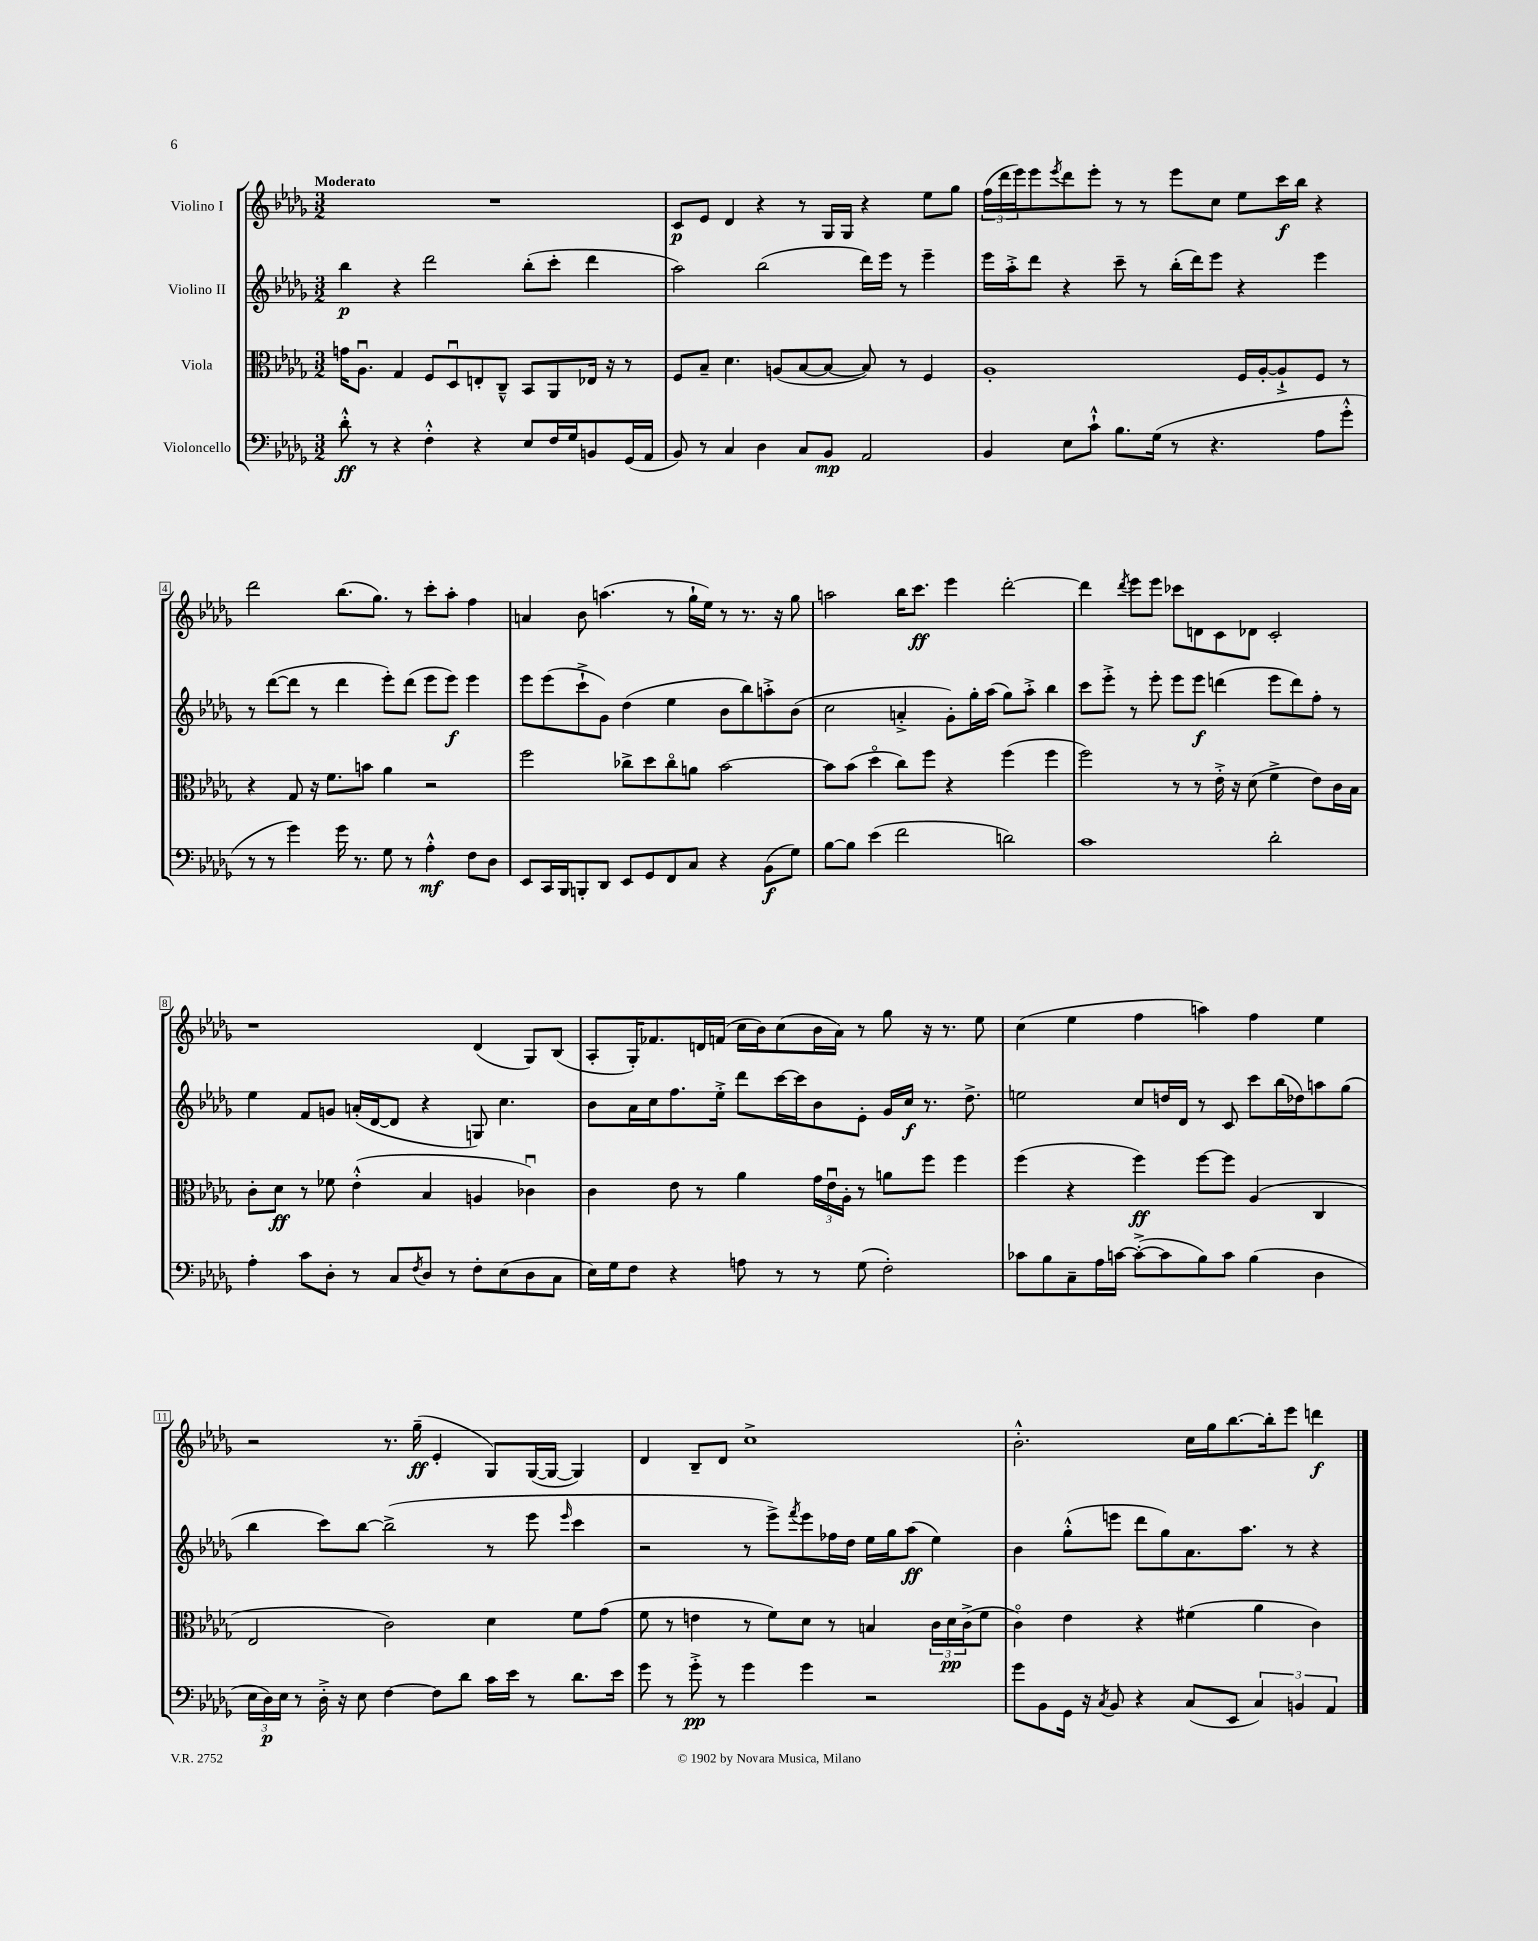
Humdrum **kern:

**kern	**dynam	**kern	**dynam	**kern	**dynam	**kern	**dynam
*part4	*part4	*part3	*part3	*part2	*part2	*part1	*part1
*staff4	*staff4	*staff3	*staff3	*staff2	*staff2	*staff1	*staff1
*I"Violoncello	*	*I"Viola	*	*I"Violino II	*	*I"Violino I	*
*clefF4	*	*clefC3	*	*clefG2	*	*clefG2	*
*k[b-e-a-d-g-]	*	*k[b-e-a-d-g-]	*	*k[b-e-a-d-g-]	*	*k[b-e-a-d-g-]	*
*M3/2	*	*M3/2	*	*M3/2	*	*M3/2	*
=1	=1	=1	=1	=1	=1	=1	=1
!	!	!	!	!	!	!LO:TX:a:B:t=Moderato	!
8d-'^^\	ff	16gn\KL	.	4bb-\	p	1.r	.
.	.	8.A-u\J	.	.	.	.	.
8r	.	.	.	.	.	.	.
4r	.	4G-/	.	4r	.	.	.
4F'^^\	.	8F/L	.	2ddd-\	.	.	.
.	.	8D-u/	.	.	.	.	.
4r	.	8En'/	.	.	.	.	.
.	.	8C~^^/J	.	.	.	.	.
8E-/L	.	8BB-/L	.	(8bb-'\L	.	.	.
16F/L	.	8AA-/	.	8ccc'\J	.	.	.
16G-/J	.	.	.	.	.	.	.
8BBn/	.	16E-X/Jk	.	4ddd-\	.	.	.
.	.	16r	.	.	.	.	.
(16GG-/L	.	8r	.	.	.	.	.
16AA-/JJ	.	.	.	.	.	.	.
=2	=2	=2	=2	=2	=2	=2	=2
8BB-/)	.	8F/L	.	2aa-\)	.	8c/L	p
8r	.	8B-~/J	.	.	.	8e-/J	.
4C/	.	4.d-\	.	.	.	4d-/	.
4D-\	.	.	.	(2bb-\	.	4r	.
.	.	(8An/L	.	.	.	.	.
8C/L	.	[8B-/	.	.	.	8r	.
8BB-/J	mp	8B-/J_	.	.	.	16G-/LL	.
.	.	.	.	.	.	16G-/JJ	.
2AA-/	.	8B-/])	.	16ddd-\LL)	.	4r	.
.	.	.	.	16eee-\JJ	.	.	.
.	.	8r	.	8r	.	.	.
.	.	4F/	.	4eee-~\	.	8ee-\L	.
.	.	.	.	.	.	8gg-\J	.
=3	=3	=3	=3	=3	=3	=3	=3
4BB-/	.	1A-'	.	16eee-\LL	.	(24ff\LL	.
.	.	.	.	.	.	24ddd-\	.
.	.	.	.	16aa-'^\J	.	.	.
.	.	.	.	.	.	24eee-\J)	.
.	.	.	.	8ddd-\J	.	8eee-\	.
.	.	.	.	.	.	8qeee-/	.
8E-\L	.	.	.	4r	.	8ddd-\	.
8c`^^\J	.	.	.	.	.	8eee-'\J	.
8.B-\L	.	.	.	8ccc~\	.	8r	.
.	.	.	.	8r	.	8r	.
(16G-\Jk	.	.	.	.	.	.	.
8r	.	.	.	(16bb-'\LL	.	8eee-\L	.
.	.	.	.	16ddd-\J)	.	.	.
4.r	.	.	.	8eee-\J	.	8cc\J	.
.	.	16F/LL	.	4r	.	8ee-\L	.
.	.	[16A-'/J	.	.	.	.	.
.	.	8A-`^/]	.	.	.	16ccc\L	f
.	.	.	.	.	.	16bb-\JJ	.
8A-\L	.	8F/J	.	4eee-\	.	4r	.
8g-'^^\J	.	8r	.	.	.	.	.
!!LO:LB:g=z
=4	=4	=4	=4	=4	=4	=4	=4
8r	.	4r	.	8r	.	2ddd-\	.
8r	.	.	.	([8ddd-\L	.	.	.
4g-\)	.	8G-/	.	8ddd-\J]	.	.	.
.	.	16r	.	8r	.	.	.
.	.	8.f\L	.	.	.	.	.
16g-\	.	.	.	4ddd-\	.	(8.bb-\L	.
8.r	.	.	.	.	.	.	.
.	.	8bn\J	.	.	.	.	.
.	.	.	.	.	.	8.gg-\J)	.
8G-\	.	4a-\	.	8eee-'\L)	.	.	.
8r	.	.	.	(8ddd-\J	.	8r	.
4A-'^^\	mf	2r	.	8eee-\L	.	8ccc'\L	.
.	.	.	.	8eee-\J)	f	8aa-'\J	.
8F\L	.	.	.	4eee-\	.	4ff\	.
8D-\J	.	.	.	.	.	.	.
=5	=5	=5	=5	=5	=5	=5	=5
8EE-/L	.	2ff\	.	8eee-\L	.	4an/	.
16CC/L	.	.	.	(8eee-\	.	.	.
16BBB-/J	.	.	.	.	.	.	.
8BBBn'/	.	.	.	8ccc`^\	.	8b-\	.
8DD-/J	.	.	.	8g-\J)	.	(4.aan\	.
8EE-/L	.	8cc-X^\L	.	(4dd-\	.	.	.
8GG-/	.	8dd-\	.	.	.	.	.
8FF/	.	8cc-\	.	4ee-\	.	8r	.
8C/J	.	8an\J	.	.	.	16gg-`\LL	.
.	.	.	.	.	.	16ee-\JJ)	.
4r	.	[2b-\	.	8b-\L	.	8r	.
.	.	.	.	8bb-\)	.	8.r	.
(8BB-\L	f	.	.	8aan'^\	.	.	.
.	.	.	.	.	.	16r	.
8G-\J)	.	.	.	(8b-\J	.	8gg-\	.
=6	=6	=6	=6	=6	=6	=6	=6
[8B-\L	.	8b-\L]	.	2cc\	.	2aan\	.
8B-\J]	.	(8b-\J	.	.	.	.	.
(4e-\	.	4dd-\	.	.	.	.	.
2f\	.	8cc\L)	.	4an'^/	.	16bb-\KL	.
.	.	.	.	.	.	8.ccc\J	ff
.	.	8ff\J	.	.	.	.	.
.	.	4r	.	8g-'\L)	.	4eee-\	.
.	.	.	.	16gg-'\L	.	.	.
.	.	.	.	(16aa-\JJ	.	.	.
2dn\)	.	(4ff\	.	8gg-\L)	.	[2ddd-'\	.
.	.	.	.	8aa-'^\J	.	.	.
.	.	4ff\	.	4bb-\	.	.	.
=7	=7	=7	=7	=7	=7	=7	=7
1c	.	2ff\)	.	8ccc\L	.	4ddd-\]	.
.	.	.	.	8eee-'^\J	.	.	.
.	.	.	.	.	.	8qddd-/	.
.	.	.	.	8r	.	8eee-\L	.
.	.	.	.	8eee-'\	.	8eee-\J	.
.	.	8r	.	8eee-\L	.	8ccc-X\L	.
.	.	8r	.	8eee-\J	f	8dn\	.
.	.	16e-'^\	.	(4dddn\	.	8c\	.
.	.	16r	.	.	.	.	.
.	.	(8d-\	.	.	.	8d-X\J	.
2d-'\	.	4f^\	.	8eee-\L	.	2c'/	.
.	.	.	.	8ddd\)	.	.	.
.	.	8e-\L)	.	8ff'\J	.	.	.
.	.	16c\L	.	8r	.	.	.
.	.	16B-\JJ	.	.	.	.	.
!!LO:LB:g=z
=8	=8	=8	=8	=8	=8	=8	=8
4A-'\	.	8c'\L	.	4ee-\	.	1r	.
.	.	8d-\J	ff	.	.	.	.
8c\L	.	8r	.	8f/L	.	.	.
8D-'\J	.	8f-X\	.	8gn/J	.	.	.
8r	.	(4e-'^^\	.	(16an'/LL	.	.	.
.	.	.	.	[16d-/J	.	.	.
8C/L	.	.	.	8d-/J]	.	.	.
8qF/	.	.	.	.	.	.	.
8D-/J	.	4B-/	.	4r	.	.	.
8r	.	.	.	.	.	.	.
8F'\L	.	4An/	.	8Gn/)	.	(4d-/	.
(8E-\	.	.	.	4.cc\	.	.	.
8D-\	.	4c-Xu\)	.	.	.	8G-/L)	.
8C\J	.	.	.	.	.	(8B-/J	.
=9	=9	=9	=9	=9	=9	=9	=9
16E-\LL)	.	4c\	.	8b-\L	.	8A-'/L	.
16G-\J	.	.	.	.	.	.	.
8F\J	.	.	.	16a-\L	.	16G-'/K)	.
.	.	.	.	16cc\J	.	8.f-X/	.
4r	.	8e-\	.	8.ff\	.	.	.
.	.	8r	.	.	.	16dn/L	.
.	.	.	.	16ee-'^\Jk	.	(16fn/JJ	.
8An\	.	4a-\	.	8ddd-\L	.	16cc\LL	.
.	.	.	.	.	.	16b-\J)	.
8r	.	.	.	[16ccc\L	.	(8cc\	.
.	.	.	.	16ccc\J]	.	.	.
8r	.	24g-\LL	.	8b-\	.	16b-\L	.
.	.	24e-u\	.	.	.	.	.
.	.	.	.	.	.	16a-\JJ)	.
.	.	24A-'\JJ	.	.	.	.	.
(8G-\	.	8r	.	8e-'\J	.	8r	.
2F'\)	.	8an\L	.	16g-/LL	.	8gg-\	.
.	.	.	.	16cc/JJ	f	.	.
.	.	8ff\J	.	8.r	.	16r	.
.	.	.	.	.	.	8.r	.
.	.	4ff\	.	.	.	.	.
.	.	.	.	8.dd-^\	.	.	.
.	.	.	.	.	.	8ee-\	.
=10	=10	=10	=10	=10	=10	=10	=10
8c-X\L	.	(4ff\	.	2een\	.	(4cc\	.
8B-\	.	.	.	.	.	.	.
8C~\	.	4r	.	.	.	4ee-\	.
16A-\L	.	.	.	.	.	.	.
[16cn\JJ	.	.	.	.	.	.	.
(8c'^\L_	.	4ff\)	ff	8cc/L	.	4ff\	.
8c\]	.	.	.	16ddn/L	.	.	.
.	.	.	.	16d-/JJ	.	.	.
8B-\)	.	[8ff\L	.	8r	.	4aan\)	.
8c\J	.	8ff\J]	.	8c/	.	.	.
(4B-\	.	(4A-/	.	8ccc\L	.	4ff\	.
.	.	.	.	(16bb-\L	.	.	.
.	.	.	.	16dd-X\J)	.	.	.
4D-\	.	4C/	.	8aan\	.	4ee-\	.
.	.	.	.	(8gg-\J	.	.	.
!!LO:LB:g=z
=11	=11	=11	=11	=11	=11	=11	=11
24E-\LL	.	2E-/	.	4bb-\	.	2r	.
24D-\)	p	.	.	.	.	.	.
24E-\JJ	.	.	.	.	.	.	.
8r	.	.	.	.	.	.	.
16D-'^\	.	.	.	8ccc\L)	.	.	.
16r	.	.	.	.	.	.	.
8E-\	.	.	.	[8bb-\J	.	.	.
[4F\	.	2c\)	.	(2bb-^\]	.	8.r	.
.	.	.	.	.	.	(16gg-~\	ff
8F\L]	.	.	.	.	.	4e-'/	.
8d-\J	.	.	.	.	.	.	.
16c\LL	.	4d-\	.	8r	.	8G-/L)	.
16e-\JJ	.	.	.	.	.	.	.
8r	.	.	.	8eee-\	.	([16G-/L	.
.	.	.	.	.	.	16G-/JJ_	.
.	.	.	.	16qqeee-/	.	.	.
8.d-\L	.	8f\L	.	4ccc\	.	4G-/])	.
.	.	(8g-\J	.	.	.	.	.
16e-\Jk	.	.	.	.	.	.	.
=12	=12	=12	=12	=12	=12	=12	=12
8g-\	.	8f\	.	2r	.	4d-/	.
8r	.	8r	.	.	.	.	.
8g-'^\	pp	4en\	.	.	.	8B-~/L	.
8r	.	.	.	.	.	8d-/J	.
4g-\	.	8r	.	8r	.	1cc^	.
.	.	8f\L)	.	8eee-^\L)	.	.	.
.	.	.	.	8qfff/	.	.	.
4g-\	.	8d-\J	.	8eee-\	.	.	.
.	.	8r	.	16ff-X\L	.	.	.
.	.	.	.	16dd-\JJ	.	.	.
2r	.	4Bn/	.	16ee-\LL	.	.	.
.	.	.	.	16gg-\J	.	.	.
.	.	.	.	(8aa-\J	ff	.	.
.	.	24c\LL	.	4ee-\)	.	.	.
.	.	24d-\	pp	.	.	.	.
.	.	(24c^\J	.	.	.	.	.
.	.	8f\J	.	.	.	.	.
=13	=13	=13	=13	=13	=13	=13	=13
8g-\L	.	4c\)	.	4b-\	.	2.b-'^^\	.
8BB-\	.	.	.	.	.	.	.
16GG-\Jk	.	4e-\	.	(8gg-'^^\L	.	.	.
16r	.	.	.	.	.	.	.
8qC/	.	.	.	.	.	.	.
8BB-/	.	.	.	8eeen\J	.	.	.
4r	.	4r	.	8ddd-\L	.	.	.
.	.	.	.	8gg-\)	.	.	.
(8C/L	.	(4f#X\	.	8.a-\	.	16cc\LL	.
.	.	.	.	.	.	16gg-\J	.
8EE-/J	.	.	.	.	.	[8.bb-\	.
.	.	.	.	8.aa-\J	.	.	.
6C/)	.	4a-\	.	.	.	.	.
.	.	.	.	.	.	16bb-'\k]	.
.	.	.	.	8r	.	8eee-\J	.
6BBn/	.	.	.	.	.	.	.
.	.	4c\)	.	4r	.	4dddn\	f
6AA-/	.	.	.	.	.	.	.
==	==	==	==	==	==	==	==
*-	*-	*-	*-	*-	*-	*-	*-
